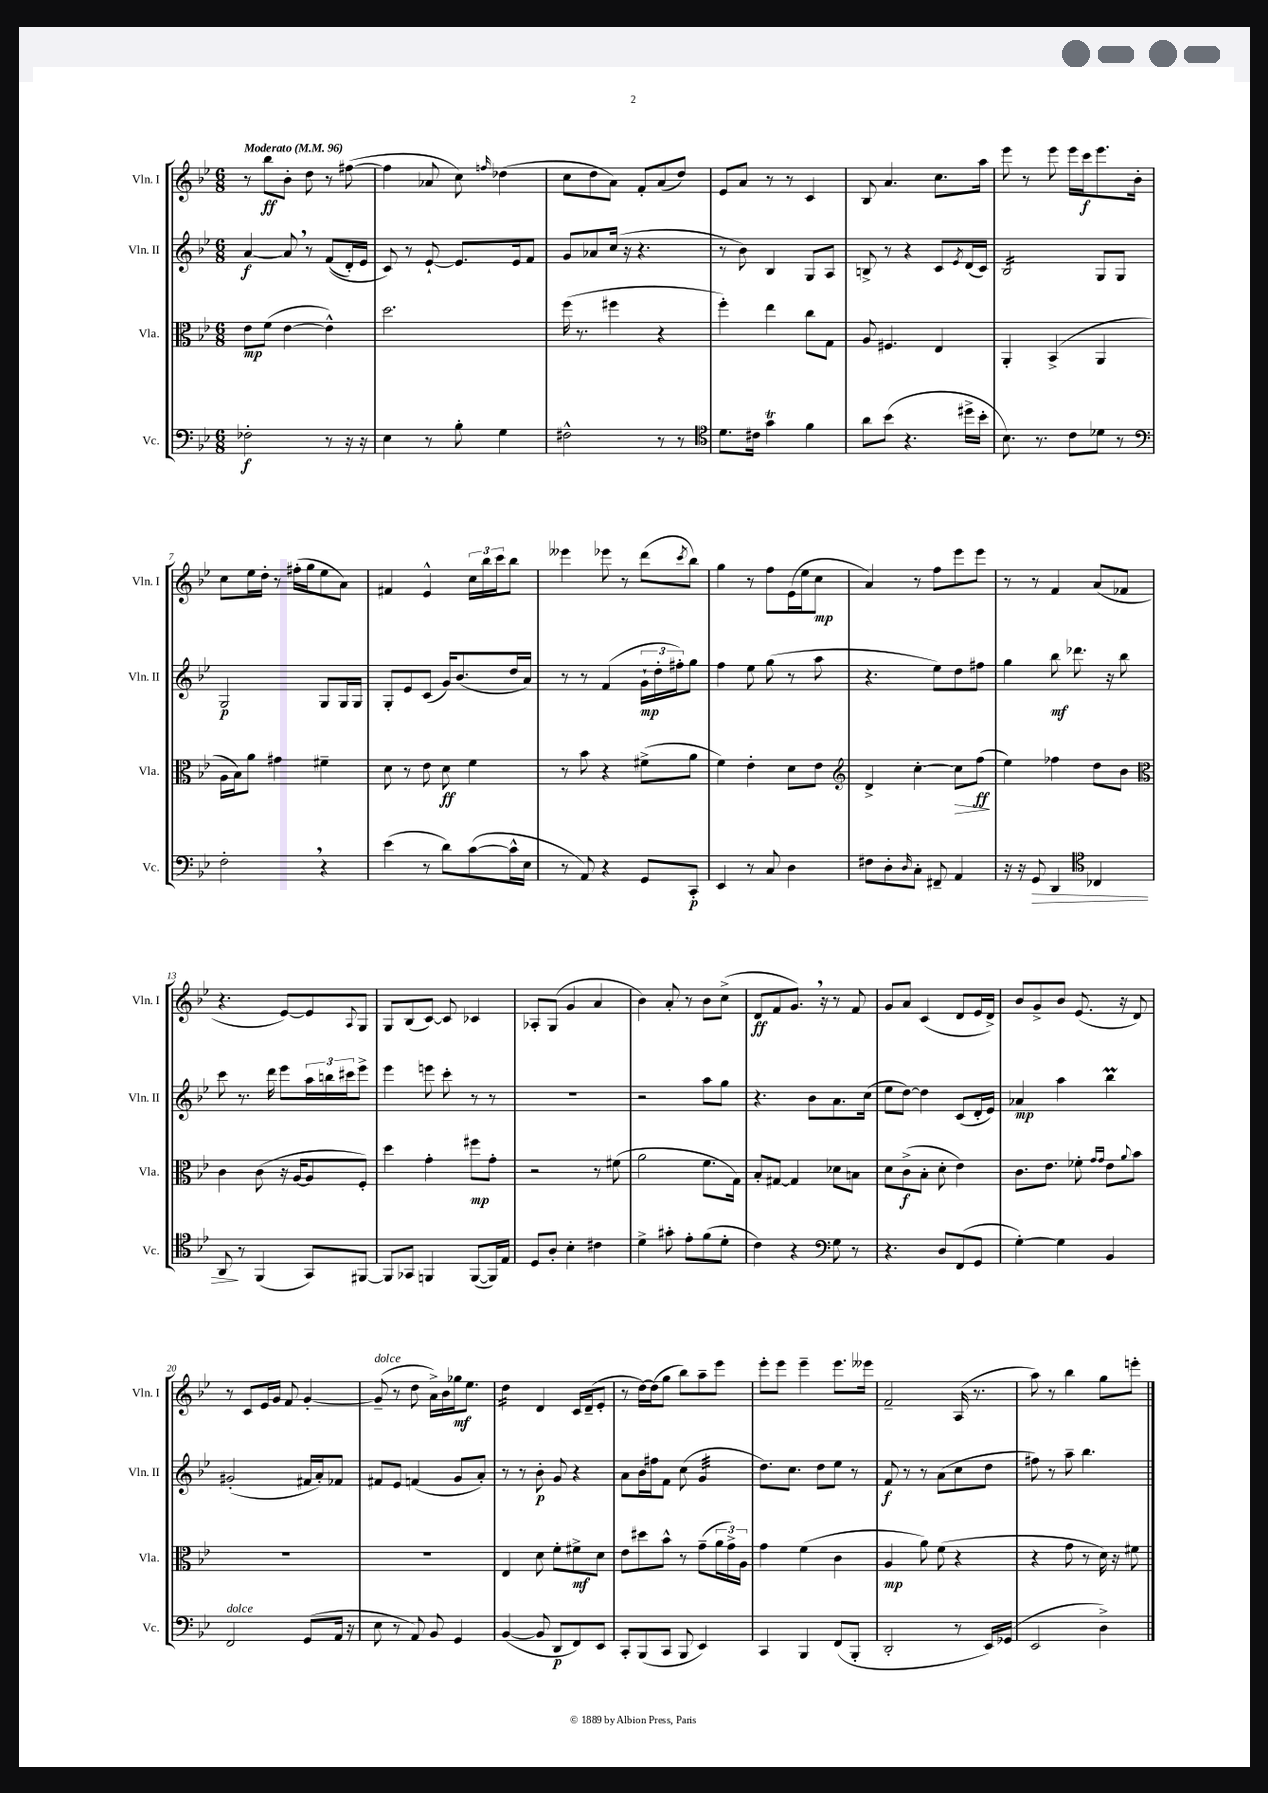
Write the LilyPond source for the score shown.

<<
\new StaffGroup <<
\new Staff = "s0" \with { instrumentName = "Vln. I" shortInstrumentName = "Vln. I" } {
    \clef treble \key bes \major \numericTimeSignature \time 6/8 \tempo "Moderato" 4 = 96
    r8 bes''8\ff bes'8-. d''8 r8 fis''8~( |
    fis''4 aes'8 c''8) \grace { f''16 } des''4( |
    c''8 d''8 a'8) f'8-. a'8( d''8) |
    ees'8 a'8 r8 r8 c'4 |
    bes8 a'4. c''8. a''16 |
    ees'''8 r8 ees'''8 ees'''16 c'''16\f ees'''8. bes'16-. |
    c''8 ees''16 d''16-. r8 fis''16-.( g''16 ees''8 a'8) |
    fis'4 ees'4-^ \tuplet 3/2 { c''16 bes''16 c'''16 } bes''8 |
    eeses'''4 ees'''8 r8 d'''8( \acciaccatura { c'''8 } bes''8) |
    g''4 r8 f''8 ees'16( ees''16 c''8\mp |
    a'4) r8 f''8 ees'''8 ees'''8 |
    r8 r8 f'4 a'8( fes'8 |
    r4. ees'8~) ees'8 \appoggiatura { a8 } g8 |
    g8 bes8( c'8~) c'8 ces'4 |
    aes8-. g8( g'4 a'4 |
    bes'4) a'8-. r8 bes'8 c''8->( |
    d'8\ff f'8 g'8.) \breathe r16 r8 f'8 |
    g'8 a'8 c'4( d'8 ees'16 d'16->) |
    bes'8 g'8-> bes'8 ees'8.( r16 d'8) |
    r8 c'8 ees'16 g'16 f'8 g'4~-. |
    g'8--^\markup { \italic "dolce" }( r8 d''8 a'16->) bes'16 ges''16\mf ees''8. |
    d''4:16 d'4 c'16 d'16--( ees'8-. |
    r8 d''16~) d''16( g''8 bes''8) a''8-- ees'''8 |
    ees'''8-. ees'''8 ees'''4-- ees'''8. eeses'''16 |
    f'2-- a16( r8. |
    a''8) r8 bes''4 g''8 e'''8-. \bar "|." |
}
\new Staff = "s1" \with { instrumentName = "Vln. II" shortInstrumentName = "Vln. II" } {
    \clef treble \key bes \major \numericTimeSignature \time 6/8
    a'4~\f a'8 \breathe r8 f'8(\( d'16-.) ees'16 |
    c'8\) r8 ees'8~-! ees'8. ees'16 f'8 |
    g'8 aes'8 c''16( r16 r4. |
    r8 bes'8) bes4 g8 a8 |
    b8-> r8 r4 c'8 \acciaccatura { ees'8 } d'16( c'16) |
    bes2:16 g8 g8 |
    g2\p g8 g16 g16 |
    g8-. ees'8 c'8( g'16) bes'8.( d''16 a'16) |
    r8 r8 f'4( \tuplet 3/2 { g'16-!\mp d''16-. fis''16-.) } g''8 |
    f''4 ees''8 g''8( r8 a''8 |
    r4. ees''8) d''8 fis''8 |
    g''4 bes''8\mf des'''8. r16 bes''8 |
    c'''8 r8. d'''16 ees'''8 \tuplet 3/2 { a''16 b''16 cis'''16 } ees'''8-> |
    ees'''4 e'''8 c'''8-. r8 r8 |
    R2. |
    r2 a''8 g''8 |
    r4. bes'8 a'8. c''16( |
    ees''8 d''8~) d''4 c'8( d'16-. ees'16) |
    aes'4\mp a''4 bes''4\prall |
    gis'2-.( fis'16 a'16-.) fes'8 |
    fis'8 ees'8 f'4( g'8 a'8-.) |
    r8 r8 bes'8-.\p g'8 r4 |
    a'8 bes'16 fis''16 f'8 c''8( g'4:32 |
    d''8.) c''8. d''8 ees''8 r8 |
    f'8\f r8 r8 a'8( c''8 d''8 |
    fis''8) r8 a''8-- bes''4. \bar "|." |
}
\new Staff = "s2" \with { instrumentName = "Vla." shortInstrumentName = "Vla." } {
    \clef alto \key bes \major \numericTimeSignature \time 6/8
    ees'8\mp f'8( ees'4~ ees'4-^) |
    d''2. |
    f''16( r8. fis''4 r4 |
    f''4-.) ees''4 c''8 g8 |
    a8 fis4. ees4 |
    a,4-. bes,4->( a,4 |
    a16 bes16) a'8 gis'4 fis'4-- |
    d'8 r8 ees'8 d'8\ff f'4 |
    r8 bes'8 r4 fis'8->( a'8 |
    f'4) ees'4-. d'8 ees'8 |
    \clef treble d'4-> c''4~-. c''8\> f''8\ff\!( |
    ees''4) fes''4 d''8 bes'8 |
    \clef alto c'4 c'8( r16 a16~ a8 f8-.) |
    d''4 g'4-. fis''8\mp g'8-. |
    r2 r8 fis'8( |
    a'2 f'8. g16) |
    bes8-. gis8~ gis4 des'8 b8 |
    d'8 c'8->\f( bes8-. d'8-. ees'4) |
    c'8. ees'8. fes'8-. \grace { g'16 g'16 } ees'8 \appoggiatura { a'8 } bes'8 |
    R2. |
    R2. |
    ees4 d'8 f'8-. fis'8->\mf d'8 |
    ees'8 dis''8 bes'8-^ r8 g'8--( \tuplet 3/2 { a'16 g'16->) a16 } |
    g'4 f'4( c'4 |
    a4\mp a'8) f'8( r4 |
    r4 g'8 r8 d'16) r16 fis'8 \bar "|." |
}
\new Staff = "s3" \with { instrumentName = "Vc." shortInstrumentName = "Vc." } {
    \clef bass \key bes \major \numericTimeSignature \time 6/8
    fes2-.\f r8 r16 r16 |
    ees4 r8 bes8-. g4 |
    fis2-^ r8 r8 |
    \clef tenor d'8. cis'16 g'4\trill f'4 |
    a'8 bes'8( r4. dis''16-> bes'16-. |
    bes8.) r8. c'8 des'8 r8 |
    \clef bass f2-. \breathe r4 |
    ees'4( r8 d'8) c'8~( c'16-^ ees16 |
    r8 a,8) r4 g,8 c,8-.\p |
    ees,4 r8 c8 d4 |
    fis8 d8-. \grace { d16 } c8-. fis,8-- a,4 |
    r16 r16 g,8\> d,4 \clef tenor ces4 |
    a,8\! r8 f,4( g,8) fis,8~ |
    fis,8 ges,8 f,4 f,8~( f,16) ees16 |
    d8 a8-. bes4-. cis'4 |
    d'4-> gis'8-. ees'8-. f'8( d'8-. |
    c'4) r4 \clef bass g8 r8 |
    r4. d8 f,8( g,8 |
    g4~-.) g4 bes,4 |
    f,2^\markup { \italic "dolce" } g,8( a,16 r16 |
    ees8 r8 a,8) bes,8 g,4 |
    bes,4~( bes,8 d,8\p f,8) ees,8 |
    c,8-. bes,,8( c,8 bes,,8 ees,4) |
    c,4 bes,,4 f,8( bes,,8-. |
    d,2-. r8 ees,16) ges,16( |
    ees,2 d4->) \bar "|." |
}
>>
>>
